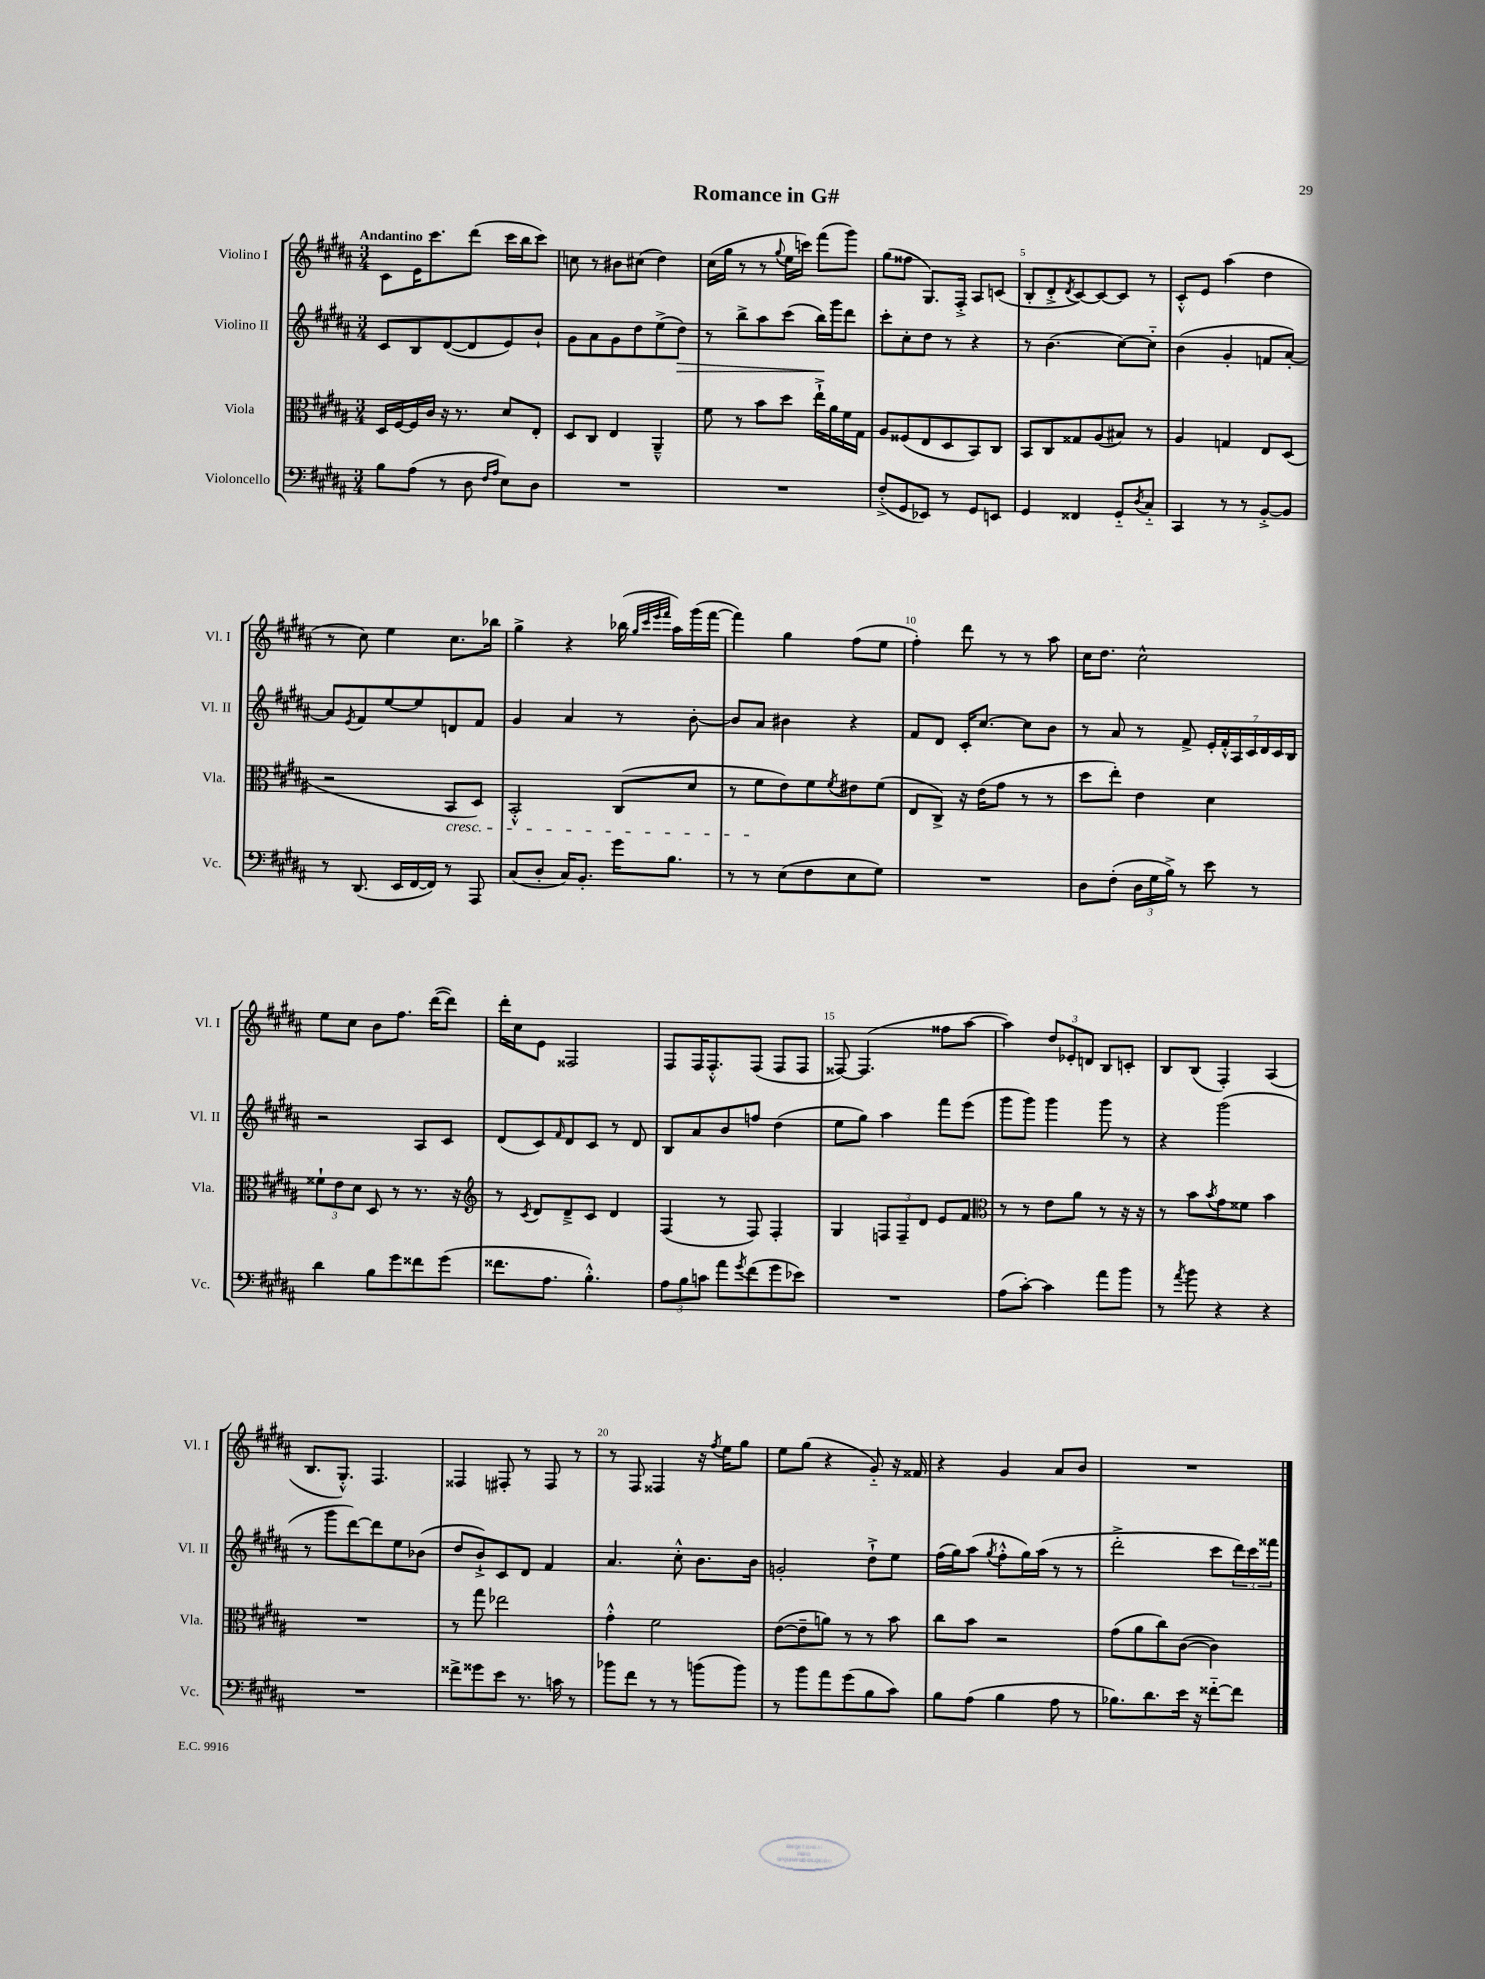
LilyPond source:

\header { title = "Romance in G#" }
<<
\new StaffGroup <<
\new Staff = "s0" \with { instrumentName = "Violino I" shortInstrumentName = "Vl. I" } {
    \clef treble \key b \major \numericTimeSignature \time 3/4 \tempo "Andantino"
    cis'8 e'16 cis'''8. dis'''8( cis'''16 b''16 cis'''8) |
    c''8 r8 bis'8 cis''8( dis''4) |
    cis''16( gis''16 r8 r8 \appoggiatura { gis''8 } e''16 c'''16) fis'''8( gis'''8) |
    gis''8( fisis''8 gis8.) fis16-.-> ais8 c'8( |
    b8-. dis'8-.-> \acciaccatura { dis'8 } cis'8~) cis'8~ cis'8 r8 |
    cis'8-.-^ e'8 ais''4( dis''4 |
    r8 cis''8) e''4 cis''8. bes''16 |
    gis''4-> r4 bes''16( \grace { gis''32 cis'''32 e'''32 fis'''32 } ais''16) gis'''16( fis'''16~ |
    fis'''4) gis''4 fis''8( e''8 |
    fis''4-.) dis'''8 r8 r8 ais''8 |
    cis''16 dis''8. cis''2-^ |
    e''8 cis''8 b'8 fis''8. dis'''16~( dis'''8) |
    dis'''16-. cis''16 e'8 fisis2 |
    fis8 fis16 fis8.-.-^ fis8( fis8 fis8 |
    fisis8~) fisis4.( fisis''8 ais''8~ |
    ais''4) \tuplet 3/2 { dis''8 ees'8-. d'8 } b8 c'8-. |
    b8 b8( fis4-.) ais4( |
    b8. gis8.-.-^) fis4. |
    fisis4 fis8-. r8 fis8 r8 |
    r8 fis8 fisis4 r16 \acciaccatura { fis''8 } e''16 gis''8 |
    e''8 gis''8( r4 gis'8-_) r16 fisis'16 |
    r4 gis'4 ais'8 b'8 |
    R2. \bar "|." |
}
\new Staff = "s1" \with { instrumentName = "Violino II" shortInstrumentName = "Vl. II" } {
    \clef treble \key b \major \numericTimeSignature \time 3/4
    cis'8 b8 dis'8~( dis'8 e'8) b'8-! |
    gis'8 ais'8 gis'8 dis''8 e''8->( dis''8\>) |
    r8 b''8-> ais''8 cis'''8( b''16\!) gis'''16 dis'''8 |
    cis'''8-. cis''8-. dis''8 r8 r4 |
    r8 b'4.( cis''8~) cis''8-_ |
    b'4( gis'4-. f'8 ais'8~-.) |
    ais'8 \acciaccatura { e'8 } fis'8 e''8~ e''8 d'8 fis'8 |
    gis'4 ais'4 r8 b'8~-. |
    b'8 ais'8 bis'4 r4 |
    fis'8 dis'8 cis'16-. cis''8.~ cis''8 b'8 |
    r8 ais'8 r8 fis'8-> \tuplet 7/4 { e'16-. fis'16-.-^ ais16 cis'16 dis'16 cis'16 b16 } |
    r2 ais8 cis'8 |
    dis'8( cis'8) \grace { fis'16 } dis'8 cis'8 r8 dis'8 |
    b8 ais'8 b'8 f''8 dis''4( |
    e''8 gis''8) ais''4 fis'''8 e'''8( |
    gis'''8 gis'''8) gis'''4 gis'''8 r8 |
    r4 gis'''2( |
    r8 gis'''8 dis'''8~) dis'''8 e''8 bes'8( |
    dis''8 b'8-!->) cis'8 dis'8 fis'4 |
    ais'4. cis''8-.-^ b'8. b'16 |
    g'2-. dis''8-!-> e''8 |
    fis''16( gis''16) ais''8( \acciaccatura { gis''8 } fis''8-.-^ gis''16) ais''16( r8 r8 |
    dis'''2-.-> cis'''8 \tuplet 3/2 { dis'''16) cis'''16 fisis'''16 } \bar "|." |
}
\new Staff = "s2" \with { instrumentName = "Viola" shortInstrumentName = "Vla." } {
    \clef alto \key b \major \numericTimeSignature \time 3/4
    dis16 fis16~ fis16 cis'16 r16 r8. dis'8 e8-. |
    dis8 cis8 e4 ais,4---^ |
    fis'8 r8 b'8 dis''8 e''16-!-> ais'16 fis'16 gis16 |
    ais8 fisis8( e8 dis8 b,8) cis8 |
    b,8 cis8 gisis8 ais8( bis8) r8 |
    ais4 g4 e8 dis8( |
    r2 b,8\cresc dis8) |
    b,2-.-^ cis8( dis'8 |
    r8 fis'8\! e'8) fis'8 \acciaccatura { fis'8 } eis'8 fis'8( |
    e8 cis8->) r16 e'16( gis'8 r8 r8 |
    dis''8 e''8-.) e'4 dis'4 |
    \tuplet 3/2 { fisis'8-! e'8 dis'8 } dis8 r8 r8. r16 |
    \clef treble r8 \acciaccatura { cis'8 } dis'8 dis'8---> cis'8 dis'4 |
    fis4( r8 fis8) fis4-. |
    gis4 \tuplet 3/2 { f8 f8-- dis'8 } e'8 fis'8 |
    \clef alto r8 r8 e'8 ais'8 r8 r16 r16 |
    r8 b'8 \acciaccatura { b'8 } gis'8 fisis'8 b'4 |
    R2. |
    r8 gis''8 ees''2 |
    gis'4-.-^ fis'2 |
    e'8~( e'8-- a'8) r8 r8 b'8 |
    cis''8 b'8 r2 |
    gis'8( ais'8 cis''8) cis'8~( cis'4) \bar "|." |
}
\new Staff = "s3" \with { instrumentName = "Violoncello" shortInstrumentName = "Vc." } {
    \clef bass \key b \major \numericTimeSignature \time 3/4
    b8 ais8( r8 dis8 \grace { fis16 ais16 } e8) dis8 |
    R2. |
    R2. |
    fis8-.->( gis,8 ees,8) r8 gis,8 e,8 |
    gis,4 fisis,4 gis,8-_ \acciaccatura { dis8 } cis8-_ |
    cis,4 r8 r8 b,8~-.-> b,8 |
    r8 dis,8.( e,16 fis,16~ fis,16) r8 ais,,8 |
    cis8( dis8-. cis16) b,8.-. gis'16 b8. |
    r8 r8 e8( fis8 e8 gis8) |
    R2. |
    dis8 fis8-.( \tuplet 3/2 { dis16 gis16 b16->) } r8 e'8 r8 |
    dis'4 b8 gis'8 fisis'8 gis'8( |
    fisis'8. ais8. b4.-.-^) |
    \tuplet 3/2 { ais8 b8 c'8 } ais'8 \acciaccatura { gis'8 } fis'8( gis'8 ees'8) |
    R2. |
    ais8( cis'8~-.) cis'4 ais'8 b'8 |
    r8 \acciaccatura { ais'8 } b'8 r4 r4 |
    R2. |
    fisis'8-> gisis'8 e'8 r8. c'16 r8 |
    bes'8 fis'8 r8 r8 b'8( b'8) |
    r8 b'8 ais'8 gis'8( b8 cis'8) |
    b8 ais8( b4 ais8 r8 |
    bes8.) dis'8. e'16 r16 fisis'8~-_ fisis'8 \bar "|." |
}
>>
>>
\layout { \context { \Score \override BarNumber.break-visibility = ##(#f #t #t) barNumberVisibility = #(every-nth-bar-number-visible 5) } }
